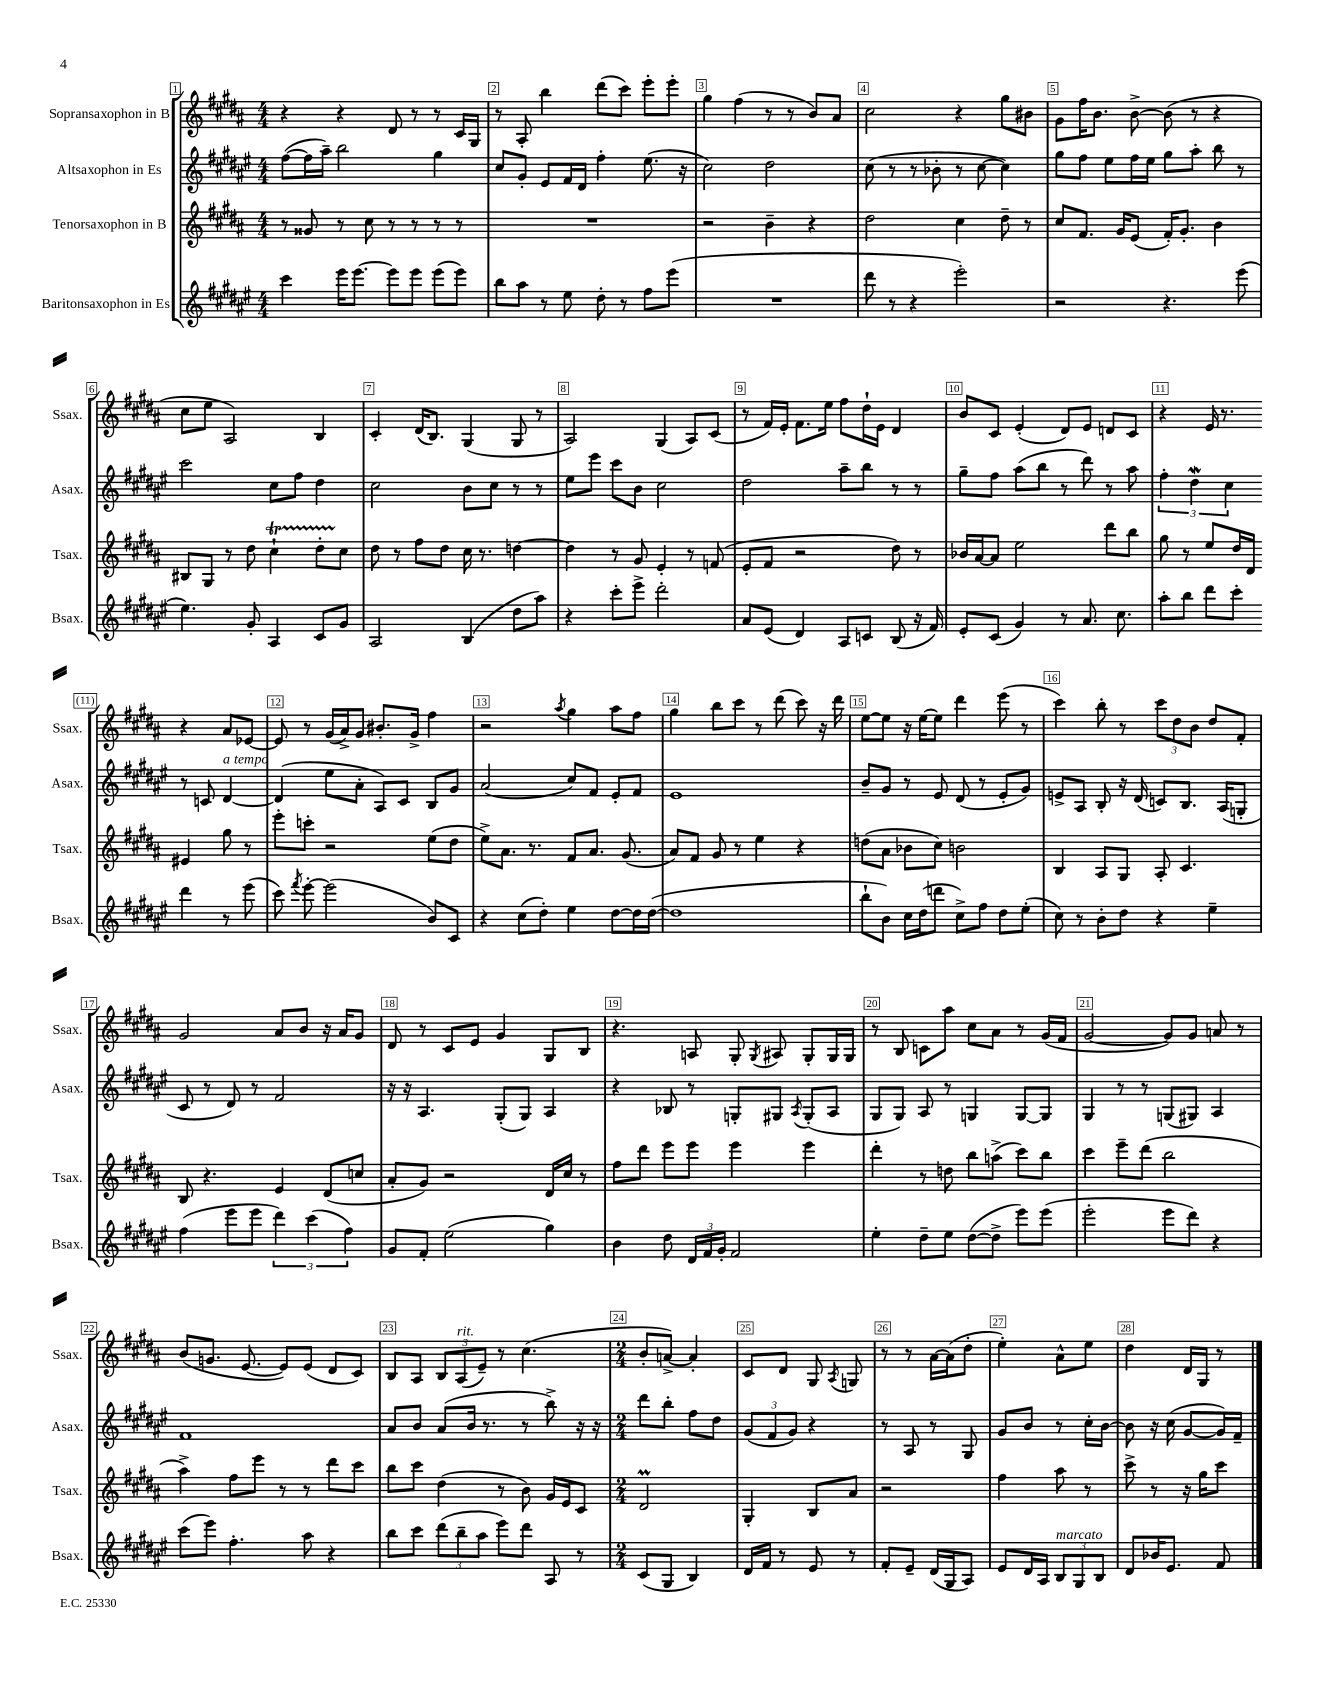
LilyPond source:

<<
\new StaffGroup <<
\new Staff = "s0" \with { instrumentName = "Sopransaxophon in B" shortInstrumentName = "Ssax." } {
    \clef treble \key b \major \numericTimeSignature \time 4/4
    \autoBeamOff r4 r4 dis'8 r8 r8 cis'16[ gis16] |
    r8 ais8-. b''4 dis'''8[( cis'''8]) e'''8[-. e'''8]-. |
    gis''4 fis''4( r8 r8 b'8[) ais'8] |
    cis''2 r4 gis''8[ bis'8] |
    gis'8[ fis''16 b'8.] b'8~-> b'8( r8 r4 |
    cis''8[ e''8] ais2) b4 |
    cis'4-. dis'16[( b8.]) gis4( gis8 r8 |
    ais2) gis4( ais8[) cis'8]( |
    r8 fis'16[) e'16]-. fis'8.[ e''16] fis''8[ dis''16-! e'16] dis'4 |
    b'8[ cis'8] e'4-.( dis'8[) e'8] d'8[ cis'8] |
    r4 e'16 r8. r4 ais'8[ ees'8]~ |
    ees'8 r8 gis'16[( ais'16->) gis'8] bis'8.[-. gis'16]-> fis''4 |
    r2 \acciaccatura { ais''8 } gis''4 ais''8[ fis''8] |
    gis''4 b''8[ cis'''8] r8 dis'''8( cis'''8) r16 dis'''16 |
    e''8[~ e''8] r16 e''16[~ e''8] dis'''4 e'''8( r8 |
    cis'''4) b''8-. r8 \tuplet 3/2 { cis'''8[ dis''8 b'8] } dis''8[ fis'8]-. |
    gis'2 ais'8[ b'8] r16 ais'16[ gis'8] |
    dis'8 r8 cis'8[ e'8] gis'4 gis8[ b8] |
    r4. a8 gis8-. \acciaccatura { gis8 } ais8 gis8[-. gis16 gis16] |
    r8 b8 c'8[ ais''8] cis''8[ ais'8] r8 gis'16[( fis'16] |
    gis'2~ gis'8[) gis'8] a'8 r8 |
    b'8[( g'8.] e'8.~ e'8[) e'8]( dis'8[ cis'8]) |
    b8[ ais8] \tuplet 3/2 { b8[ ais8^\markup { \italic "rit." }( e'8]--) } r8 cis''4.( |
    \numericTimeSignature \time 2/4 b'8[-. a'8]~->) a'4-. |
    cis'8[ dis'8] gis8 \acciaccatura { ais8 } g8 |
    r8 r8 ais'16[~ ais'16( dis''8]-. |
    e''4-.) ais'8[-^ e''8] |
    dis''4 dis'16[ gis16] r8 \bar "|." |
}
\new Staff = "s1" \with { instrumentName = "Altsaxophon in Es" shortInstrumentName = "Asax." } {
    \clef treble \key fis \major \numericTimeSignature \time 4/4
    \autoBeamOff fis''8[~( fis''16 ais''16]--) b''2 gis''4 |
    cis''8[ gis'8]-. eis'8[ fis'16 dis'16] fis''4-. eis''8.( r16 |
    cis''2) dis''2 |
    cis''8( r8 r8 bes'8-. r8 cis''8~ cis''4) |
    gis''8[ fis''8] eis''8[ fis''16 eis''16] gis''8[ ais''8]-. b''8 r8 |
    cis'''2 cis''8[ fis''8] dis''4 |
    cis''2 b'8[ cis''8] r8 r8 |
    eis''8[ eis'''8] cis'''8[ b'8] cis''2 |
    dis''2 ais''8[-- b''8] r8 r8 |
    gis''8[-- fis''8] ais''8[( b''8] r8 dis'''8) r8 ais''8 |
    \tuplet 3/2 { fis''4-. dis''4\mordent cis''4 } r8 c'8 dis'4~^\markup { \italic "a tempo" } |
    dis'4( eis''8[ ais'8]-. ais8[) cis'8] b8[ gis'8] |
    ais'2( cis''8[) fis'8] eis'8[-. fis'8] |
    eis'1 |
    b'8[-- gis'8] r8 eis'8 dis'8( r8 eis'8[-. gis'8]) |
    e'8[-> ais8] b8-. r16 dis'16( c'8[) b8.] ais16[( g8]-. |
    cis'8 r8 dis'8) r8 fis'2 |
    r16 r16 ais4. gis8[-.( gis8]) ais4 |
    r4 bes8 r8 g8[-. gis8] \acciaccatura { ais8 } gis8[-.( ais8] |
    gis8[ gis8]) ais8 r8 g4 g8[~ g8] |
    gis4 r8 r8 g8[( gis8]) ais4 |
    fis'1 |
    ais'8[ b'8] ais'8[( b'16] r8. r8 b''8->) r16 r16 |
    \numericTimeSignature \time 2/4 dis'''8[ b''8]-. fis''8[ dis''8] |
    \tuplet 3/2 { gis'8[( fis'8 gis'8]) } r4 |
    r8 ais8 r8 gis8 |
    gis'8[ b'8] r8 cis''16[-. b'16]~ |
    b'8 r16 cis''16( gis'8[~ gis'16) fis'16]-- \bar "|." |
}
\new Staff = "s2" \with { instrumentName = "Tenorsaxophon in B" shortInstrumentName = "Tsax." } {
    \clef treble \key b \major \numericTimeSignature \time 4/4
    \autoBeamOff r8 gisis'8 r8 cis''8 r8 r8 r8 r8 |
    R1 |
    r2 b'4-- r4 |
    dis''2 cis''4 dis''8-- r8 |
    cis''8[ fis'8.] gis'16[ e'8]( fis'16[-.) gis'8.]-. b'4 |
    bis8[ gis8] r8 dis''8 cis''4-!\startTrillSpan dis''8[-. cis''8]\stopTrillSpan |
    dis''8 r8 fis''8[ dis''8] cis''16 r8. d''4~ |
    d''4 r8 gis'8 e'4-. r8 f'8( |
    e'8[-. fis'8] r2 dis''8) r8 |
    bes'16[ ais'16~ ais'8] e''2 dis'''8[ b''8] |
    gis''8 r8 e''8[ dis''16 dis'16] eis'4 gis''8 r8 |
    e'''8[-. c'''8]-. r2 e''8[( dis''8] |
    e''8[->) ais'8.] r8. fis'8[ ais'8.] gis'8.( |
    ais'8[) fis'8] gis'8 r8 e''4 r4 |
    d''8[( ais'8] bes'8[ cis''8]) b'2 |
    b4 ais8[ gis8] ais8-. cis'4. |
    b8 r4. e'4 dis'8[( c''8] |
    ais'8[-. gis'8]) r2 dis'16[ cis''16] r8 |
    fis''8[ dis'''8] e'''8[ e'''8] e'''4 e'''4 |
    dis'''4-. r8 d''8 b''8[ a''8]->( cis'''8[) b''8] |
    cis'''4 e'''8[-- dis'''8]( b''2 |
    ais''4->) fis''8[ e'''8] r8 r8 dis'''8[ cis'''8] |
    b''8[ cis'''8] dis''4( r8 b'8) gis'16[ e'16 cis'8] |
    \numericTimeSignature \time 2/4 dis'2\prall |
    gis4-. b8[ ais'8] |
    r2 |
    fis''4 ais''8 r8 |
    cis'''8-> r8 r16 gis''16[ cis'''8] \bar "|." |
}
\new Staff = "s3" \with { instrumentName = "Baritonsaxophon in Es" shortInstrumentName = "Bsax." } {
    \clef treble \key fis \major \numericTimeSignature \time 4/4
    \autoBeamOff cis'''4 eis'''16[ eis'''8.]~ eis'''8[ eis'''8] eis'''8[( eis'''8]) |
    b''8[ ais''8] r8 eis''8 dis''8-. r8 fis''8[ eis'''8]( |
    R1 |
    dis'''8 r8 r4 eis'''2-.) |
    r2 r4. eis'''8( |
    eis''4.) gis'8-. ais4 cis'8[ gis'8] |
    ais2 b4( dis''8[ ais''8]) |
    r4 cis'''8[-. eis'''8]-> dis'''2-. |
    ais'8[ eis'8]( dis'4) ais8[ c'8] b8( r16 fis'16) |
    eis'8[-. cis'8]( gis'4) r8 ais'8. cis''8. |
    ais''8[-. b''8] dis'''8[ cis'''8]-. dis'''4 r8 eis'''8( |
    cis'''8) \acciaccatura { fis'''8 } eis'''8~-. eis'''2( b'8[) cis'8] |
    r4 cis''8[( dis''8]-.) eis''4 dis''8[~ dis''16 dis''16]~( |
    dis''1 |
    b''8[-! b'8]) cis''16[ dis''16( d'''8] cis''8[->) fis''8] dis''8[ eis''8]-.( |
    cis''8) r8 b'8[-. dis''8] r4 eis''4-- |
    fis''4( eis'''8[ eis'''8] \tuplet 3/2 { dis'''4) cis'''4( fis''4) } |
    gis'8[ fis'8]-. eis''2( gis''4) |
    b'4 dis''8 \tuplet 3/2 { dis'16[ fis'16 gis'16]-. } fis'2 |
    eis''4-. dis''8[-- eis''8] dis''8[~( dis''8]-> eis'''8[) eis'''8]( |
    eis'''2-. eis'''8[ dis'''8]) r4 |
    cis'''8[( eis'''8]) fis''4.-. ais''8 r4 |
    b''8[ cis'''8] \tuplet 3/2 { dis'''8[( b''8-- ais''8] } eis'''8[) dis'''8] ais8 r8 |
    \numericTimeSignature \time 2/4 cis'8[( gis8] b4) |
    dis'16[ fis'16] r8 eis'8 r8 |
    fis'8[-. eis'8]-- dis'16[( gis16 ais8]) |
    eis'8[ dis'16 ais16] \tuplet 3/2 { b8[^\markup { \italic "marcato" } gis8 b8] } |
    dis'8[ bes'16 eis'8.] fis'8 \bar "|." |
}
>>
>>
\layout { \context { \Score \override BarNumber.break-visibility = ##(#f #t #t) barNumberVisibility = #all-bar-numbers-visible \override BarNumber.stencil = #(make-stencil-boxer 0.1 0.3 ly:text-interface::print) } }
